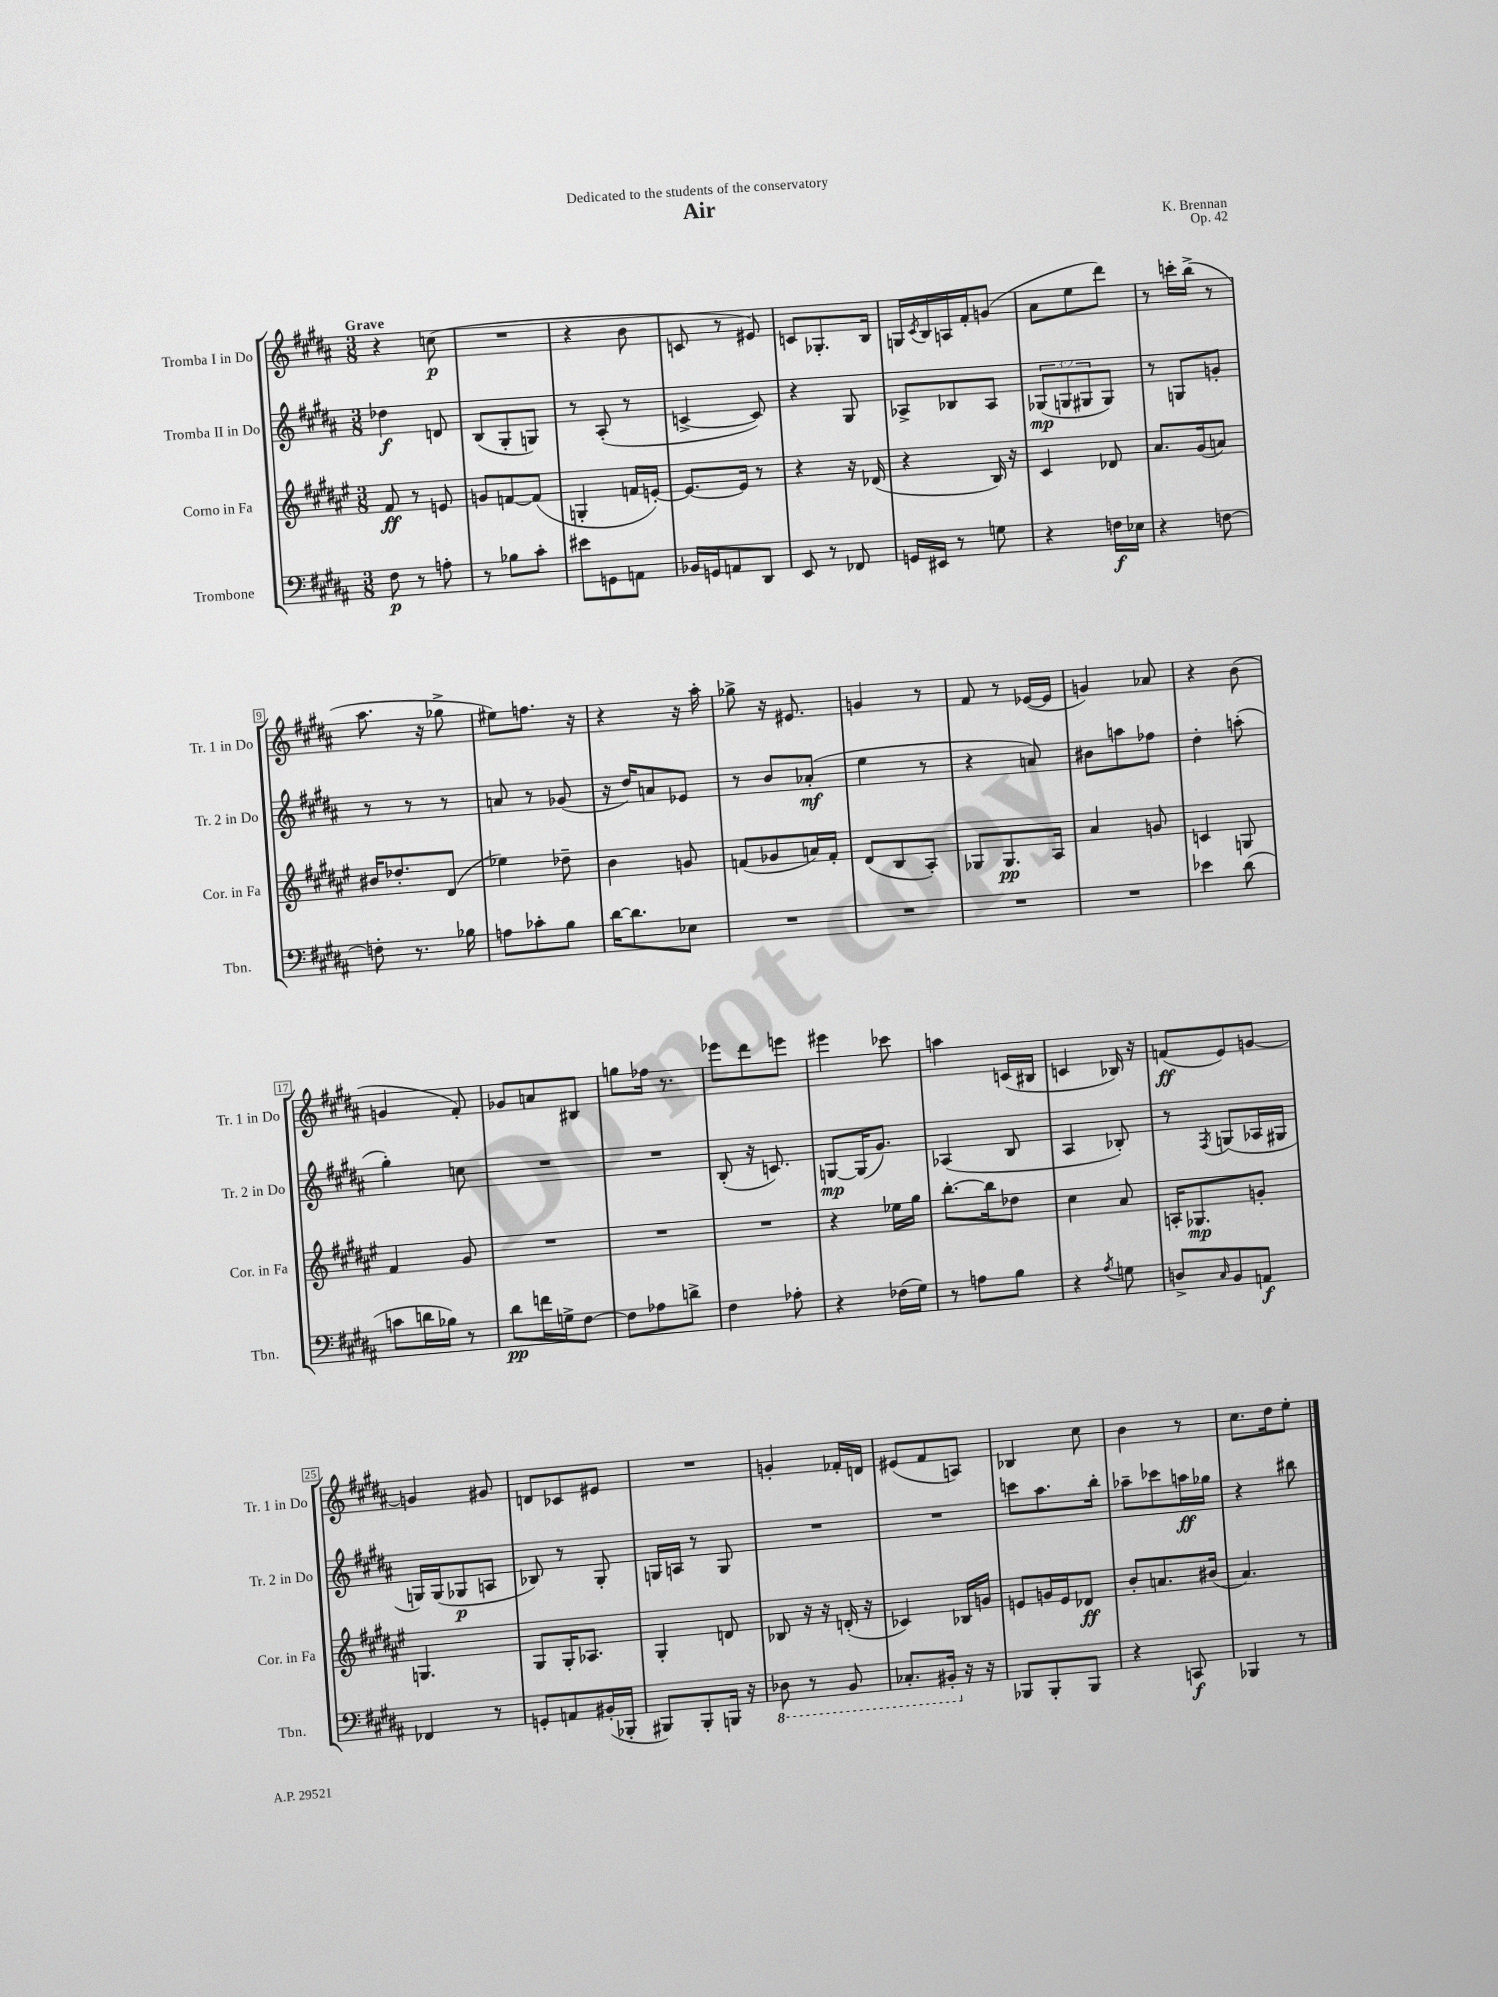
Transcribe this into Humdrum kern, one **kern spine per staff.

**kern	**kern	**kern	**kern
*staff4	*staff3	*staff2	*staff1
*clefF4	*clefG2	*clefG2	*clefG2
*k[f#c#g#d#a#]	*k[f#c#g#d#a#e#]	*k[f#c#g#d#a#]	*k[f#c#g#d#a#]
*M3/8	*M3/8	*M3/8	*M3/8
8F#	8f#	4dd-	4r
8r	8r	.	.
8A'	8e	8d	(8cc
=	=	=	=
8r	8g	(8B	4.r
8B-	[8f	8G#'	.
8c#'	(8f]	8G)	.
=	=	=	=
8e#	4G'	8r	4r
8GG	.	(8A#'	.
8AA	16f	8r	8b
.	[16e')	.	.
=	=	=	=
16BB-	8.e_	[4c^	8c
16GG	.	.	.
8AA	.	.	8r
.	16e]	.	.
8DD#	8r	8c])	8e#)
=	=	=	=
8EE	4r	4r	8c
8r	.	.	8.G-'
8FF-	16r	8G#	.
.	(16d-	.	16B
=	=	=	=
16GG	4r	8A-^	16G
.	.	.	8qc#
16EE#	.	.	16B
8r	.	8B-	16A
.	.	.	16f#'
8G	16B)	8A-	(8g
.	16r	.	.
=	=	=	=
4r	4c#	(12G-	8a#
.	.	12G	.
.	.	.	8ee
.	.	12G#	.
16F	8d-	8G#)	8ddd#)
16E-	.	.	.
=	=	=	=
4r	8.a#	8r	8r
.	.	8G	16ccc'
.	(16g#	.	(16bb^
[8F	8a)	8g'	8r
=	=	=	=
8F']	16b#	8r	8.aa#
.	8.dd-'	.	.
8.r	.	8r	.
.	.	.	16r
.	(8d#	8r	8gg-^
16B-	.	.	.
=	=	=	=
8A	4ee-)	8a	8ee#)
8c-'	.	8r	8.ff
8B	8dd-~	(8g-	.
.	.	.	16r
=	=	=	=
[16d#	4b	16r	4r
8.d#]	.	16dd#)	.
.	.	8a	.
8E-	8g	8e-	16r
.	.	.	16aa#'
=	=	=	=
4.r	(8f	8r	8gg-^
.	8g-	8b	16r
.	.	.	8.e#
.	16a)	(8a-'	.
.	16f'	.	.
=	=	=	=
4.r	(8d#	4ee	4g
.	8B	.	.
.	8A#')	8r	8r
=	=	=	=
4.r	8G-	4r	8f#
.	8.G-	.	8r
.	.	8a)	([16e-
.	16A#	.	16e-]
=	=	=	=
4.r	4a#	8b#	4g)
.	.	8aa	.
.	8g	8ff-	8a-
=	=	=	=
4e-	4c	4dd#'	4r
(8d#	8G	(8aa'	(8b
=	=	=	=
8c	4f#	4gg#')	4g
16d	.	.	.
16B-)	.	.	.
8r	8g#	8cc	8f#')
=	=	=	=
8d#	4.r	4.r	8g-
16f	.	.	8a
16G^	.	.	.
[8F#	.	.	8B#
=	=	=	=
8F#]	4.r	4.r	8gg
8A-	.	.	16ff-
.	.	.	8.r
8d^	.	.	.
=	=	=	=
4F#	4.r	(8B'	8eee-
.	.	16r	8ddd#
.	.	8.c)	.
8A-'	.	.	8eee
=	=	=	=
4r	4r	[8G	4eee#
.	.	(16G]	.
.	.	8.g#)	.
(16F-	16ee-	.	8ccc-
16G#)	16gg#	.	.
=	=	=	=
8r	[8.bb'	(4A-	4aa
8A	.	.	.
.	16bb]	.	.
8B	8dd-	8B	(16c
.	.	.	16B#
=	=	=	=
4r	4cc#	4A#	4c
8qA#	.	.	.
8G	8a#	8B-')	16B-)
.	.	.	16r
=	=	=	=
8D^	16A'	8r	(8f
.	8.G-	.	.
16qqC#	.	8qF#	.
8BB	.	(8G	8e)
8AA	8g'	16A-	[8g
.	.	16G#	.
=	=	=	=
4FF-	4.G	16G)	4g]
.	.	(16G	.
.	.	8G-	.
8r	.	8A	8g#
=	=	=	=
8GG'	8G#	8B-)	8d
8AA	16G#'	8r	8c-
.	8.A-	.	.
(16BB#'	.	8G#'	8e#
16BBB-'	.	.	.
=	=	=	=
8BBB#)	4G#'	16G	4.r
.	.	16A	.
8BBB#'	.	8r	.
16BBB	8d	8G	.
16r	.	.	.
=	=	=	=
8DD-	8B-	4.r	4g'
8r	16r	.	.
.	16r	.	.
8BBB	(16d'	.	16f-'
.	16r	.	16d
=	=	=	=
8.CC-'	4c-)	4.r	(8e#
.	.	.	8f#
16BBB#'	.	.	.
16r	16B-	.	8A)
16r	16g	.	.
=	=	=	=
8BBB-	8e	8ccc	4B-
8BBB-'	16g	8.aa#	.
.	16e	.	.
8BBB-	8d-	.	8cc#
.	.	16bb'	.
=	=	=	=
4r	8b'	8aa-~	4b
.	8.a	8ccc-	.
8CC	.	16aa	8r
.	(16b#	16gg-	.
=	=	=	=
4BBB-	4.a#)	4r	8.cc#
.	.	.	16dd#
8r	.	8bb#	8ee'
==	==	==	==
*-	*-	*-	*-
